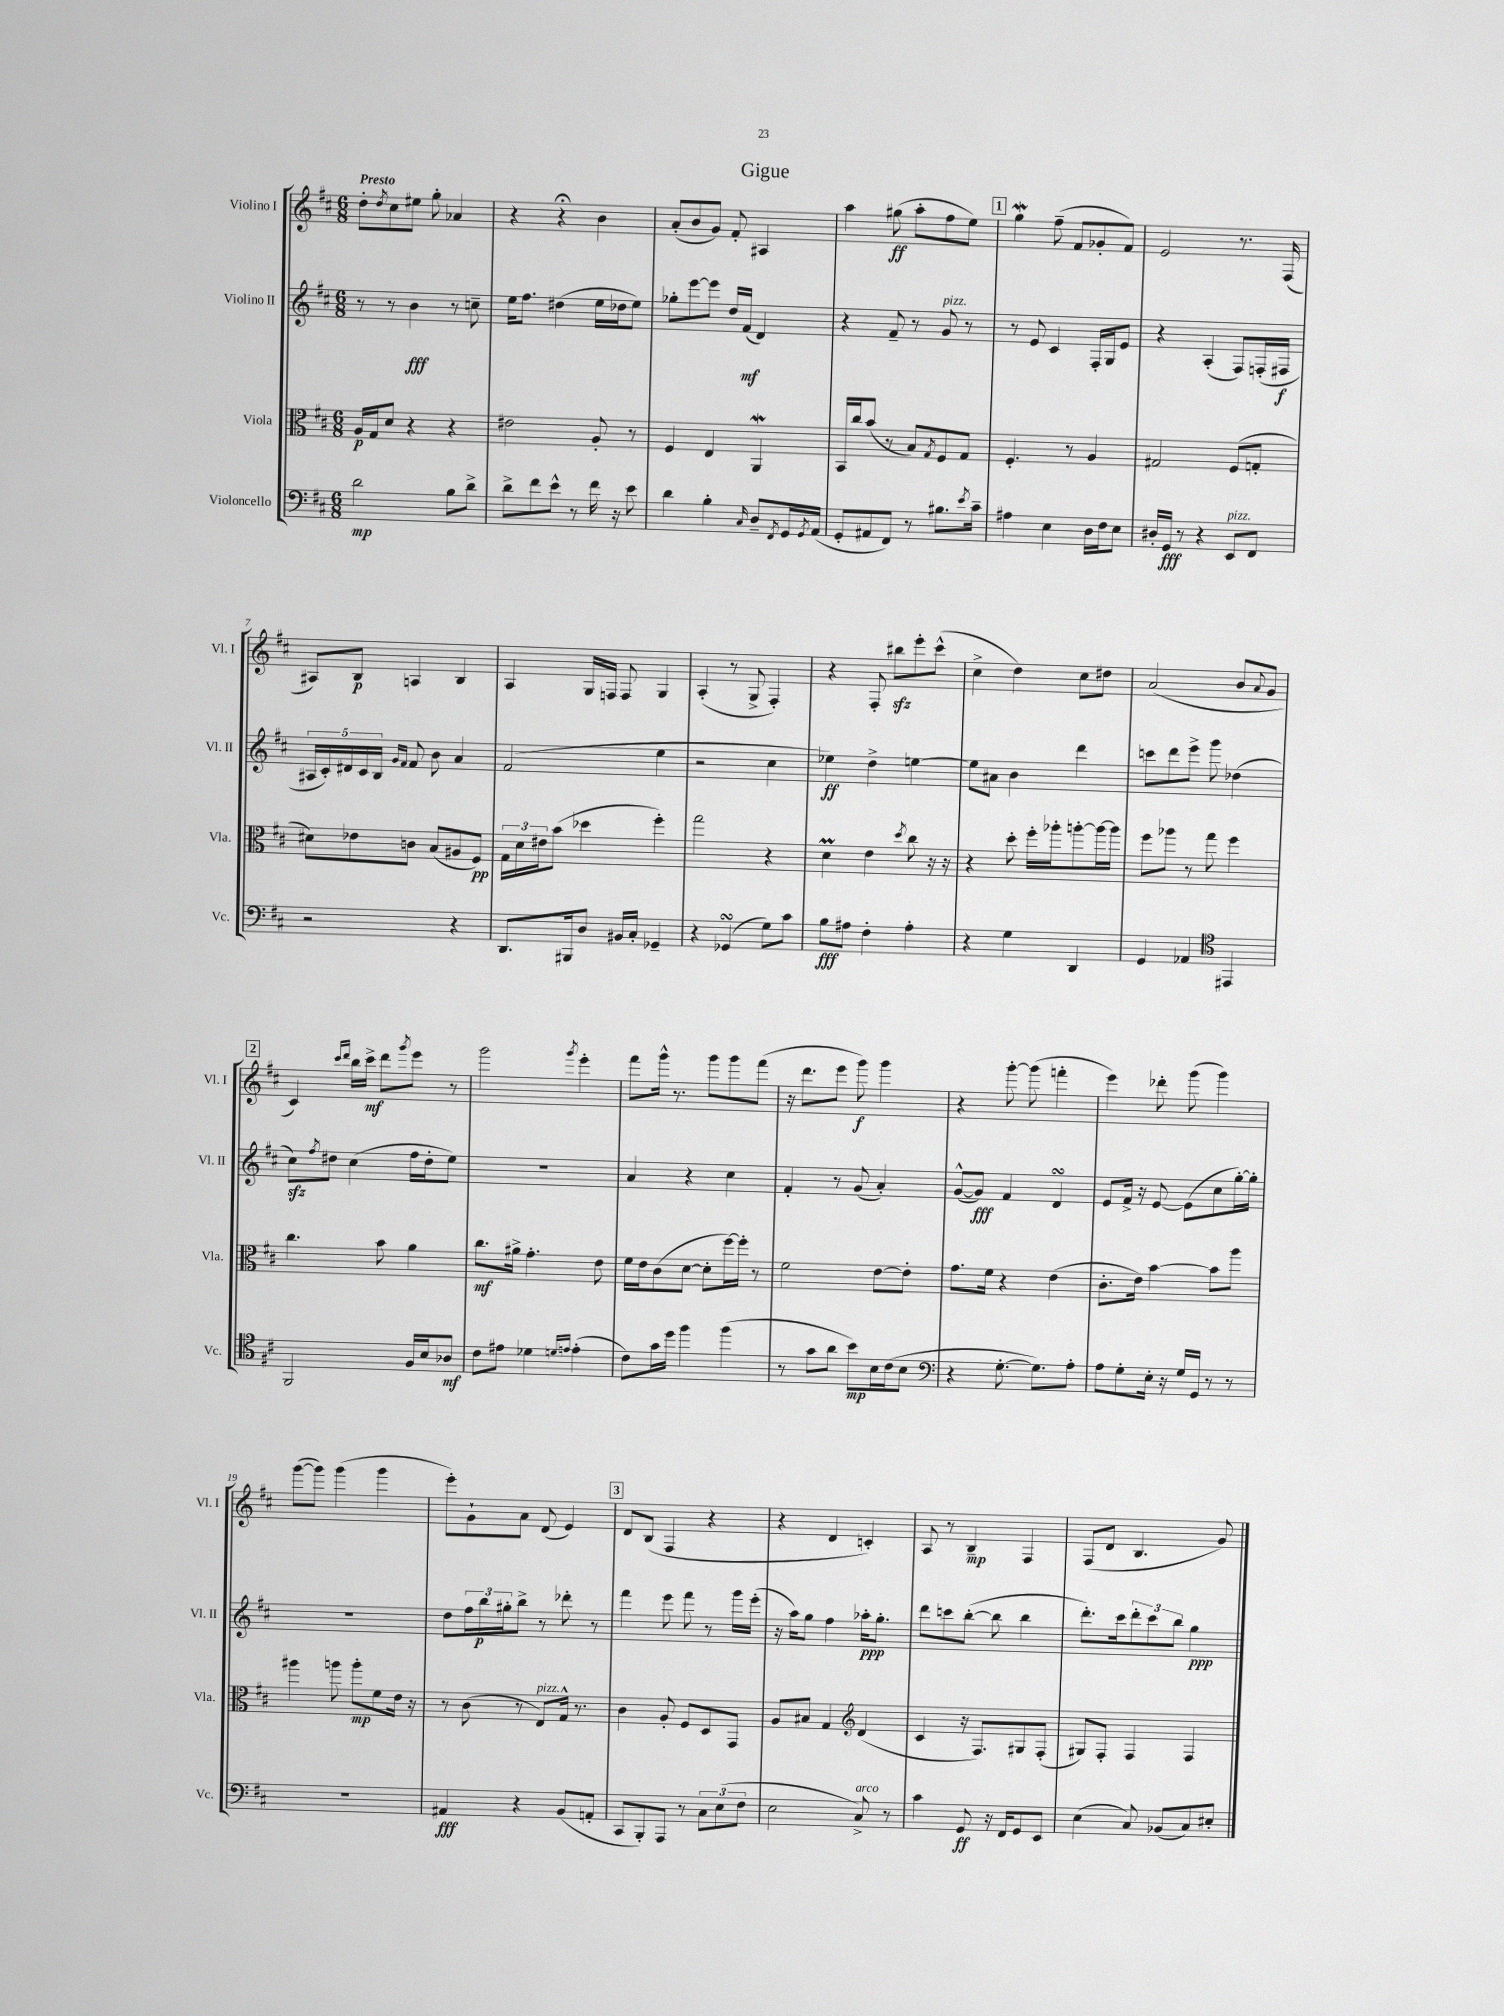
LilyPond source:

\header { title = "Gigue" }
<<
\new StaffGroup <<
\new Staff = "s0" \with { instrumentName = "Violino I" shortInstrumentName = "Vl. I" } {
    \clef treble \key d \major \numericTimeSignature \time 6/8 \tempo "Presto"
    d''8-. \acciaccatura { d''8 } cis''8 eis''8 g''8-. aes'4 |
    r4 r4\fermata b'4 |
    a'8-.( b'8 g'8) fis'8-. ais4 |
    a''4 gis''8\ff( a''8-. fis''8 e''8) |
    \mark \markup { \box "1" } g''4\mordent fis''8--( fis'8 ges'8-. fis'8) |
    e'2 r8. fis16( |
    ais8) b8\p a4 b4 |
    a4 g16 f16 f8 g4 |
    a4-.( r8 g8-> fis4-.) |
    r4 fis8-. bis''8\sfz e'''8-. cis'''8-^( |
    cis''4-> d''4) cis''8 dis''8 |
    a'2( b'8 \appoggiatura { a'8 } g'8 |
    \mark \markup { \box "2" } cis'4) \grace { cis'''16 d'''16 } b''16 cis'''16->\mf d'''8 \acciaccatura { g'''8 } e'''8 r8 |
    g'''2 \acciaccatura { g'''8 } e'''4-. |
    fis'''8 g'''16-^ r8. g'''8 g'''8 fis'''8( |
    r16 d'''8. e'''8 g'''8\f) g'''4 |
    r4 g'''8~-. g'''8( f'''4-. |
    e'''4) des'''8-. g'''8( g'''4) |
    g'''8~( g'''8) g'''4( g'''4 |
    e'''8-.) g'8-! a'8 d'8( e'4) |
    \mark \markup { \box "3" } d'8 b8( fis4 r4 |
    r4 d'4 c'4-.) |
    a8 r8 b4--\mp fis4 |
    fis8( d'8 b4. g'8) \bar "|." |
}
\new Staff = "s1" \with { instrumentName = "Violino II" shortInstrumentName = "Vl. II" } {
    \clef treble \key d \major \numericTimeSignature \time 6/8
    r8 r8 b'4\fff r8 c''8-- |
    e''16 fis''8. dis''4( e''16 des''16 e''8) |
    ges''8-. e'''8~ e'''8 d''16 fis'16\mf( d'4) |
    r4 fis'8-- r8 g'8^\markup { \italic "pizz." } r8 |
    \mark \markup { \box "1" } r8 e'8 cis'4 fis16-. g16 e'8 |
    r4 a4-.( fis8) f16-.( fis16\f |
    \tuplet 5/4 { ais16 cis'16-.) dis'16 cis'16 b16 } \grace { g'16 fis'16 } fis'8 b'8 a'4 |
    fis'2( e''4 |
    r2 cis''4 |
    ees''4\ff) d''4-> e''4~ |
    e''8 ais'8 b'4 d'''4 |
    c'''8 d'''8 e'''8-> g'''8 des''4( |
    \mark \markup { \box "2" } cis''8\sfz) \acciaccatura { fis''8 } dis''8 cis''4( fis''16 dis''16-. e''8) |
    R2. |
    a'4 r4 cis''4 |
    fis'4-. r8 g'8( a'4-.) |
    g'8~-^( g'8\fff) fis'4 d'4\turn |
    e'8 fis'16-> r16 e'8~ e'8( cis''8 g''16~-.) g''16-. |
    R2. |
    d''8 \tuplet 3/2 { fis''16 b''16\p gis''16-. } b''8-> r8 des'''8-. r8 |
    \mark \markup { \box "3" } fis'''4 e'''8 fis'''8 r8 g'''16 e'''16-.( |
    r16 a''16) g''8 fis''4 aes''16-.\ppp g''8.-. |
    d'''8 c'''8 b''8~-.( b''8 b''4 |
    d'''8.-.) cis'''16 \tuplet 3/2 { d'''8-. cis'''8 b''8 } g''4\ppp \bar "|." |
}
\new Staff = "s2" \with { instrumentName = "Viola" shortInstrumentName = "Vla." } {
    \clef alto \key d \major \numericTimeSignature \time 6/8
    a16\p g16 d'8 r4 r4 |
    eis'2 a8-. r8 |
    fis4 e4 a,4\mordent |
    b,16 cis''16 b'8( r8 b8) \acciaccatura { g8 } fis8 g8 |
    \mark \markup { \box "1" } fis4.-. r8 a4 |
    gis2 fis8( g8-. |
    dis'8) ees'8 c'8 b8( ais8 fis8\pp) |
    \tuplet 3/2 { g16 d'16 eis'16 } b'8( des''4 fis''4-.) |
    g''2 r4 |
    d'4\prall e'4 \acciaccatura { d''8 } cis''8 r16 r16 |
    r4 d''8-. fis''16-. aes''16-. a''8~-. a''16~ a''16 |
    fis''8 aes''8 r8 g''8 fis''4 |
    \mark \markup { \box "2" } cis''4. b'8 a'4 |
    cis''8.\mf ais'16-> g'4.-. e'8 |
    fis'16 e'16 cis'8( d'8~ d'8-. fis''16~) fis''16-. r8 |
    fis'2 e'8~ e'8-. |
    g'8. fis'16 r4 e'4( |
    cis'8.-. e'16) b'4~ b'8 a''8 |
    ais''4 a''8 a''8-.\mp fis'8 e'16 r16 |
    r8 cis'8( r8 e8^\markup { \italic "pizz." }) g16-^ r8. |
    \mark \markup { \box "3" } cis'4 a8-. fis8 d8 g,8 |
    a8 bis8 g4 \clef treble d'4( |
    cis'4 r16 fis8.) gis8 fis8-.( |
    gis8) fis8-. fis4 fis4 \bar "|." |
}
\new Staff = "s3" \with { instrumentName = "Violoncello" shortInstrumentName = "Vc." } {
    \clef bass \key d \major \numericTimeSignature \time 6/8
    d'2\mp b8 d'8-> |
    d'8-> fis'8 e'8-^ r8 fis'16 r16 e'8 |
    d'4 b4-. \grace { cis16 } d8-- \acciaccatura { fis,8 } g,16 \acciaccatura { g,8 } a,16( |
    g,8-. ais,8 fis,8) r8 bis8. \acciaccatura { e'8 } cis'16-- |
    \mark \markup { \box "1" } ais4 e4 d16 fis16 e8 |
    dis16-. g,16\fff r8 r4 e,8^\markup { \italic "pizz." } fis,8 |
    r2 r4 |
    d,8. bis,,16 d8 bis,16 cis16-. ges,4-- |
    r4 ges,4\turn( g8) cis'8 |
    b8\fff ais8 fis4-. ais4-. |
    r4 g4 d,4 |
    g,4 aes,4 \clef tenor eis,4 |
    \mark \markup { \box "2" } fis,2 fis16 b16 aes8\mf |
    cis'8 eis'8 des'4 \grace { d'16 e'16 } e'4-.( |
    cis'8) g'16 d''16 fis''4 fis''4( |
    r8 g'8 a'8 b'8\mp) b16 cis'16( b8 |
    \clef bass r4 g8.~-. g8.) a8-. |
    a8 g8-. e16-. r16 g16 g,16 r8 r8 |
    R2. |
    ais,4\fff r4 b,8( a,8-. |
    \mark \markup { \box "3" } cis,8 b,,8-.) a,,8 r8 \tuplet 3/2 { cis8 e8( fis8 } |
    e2 cis8->^\markup { \italic "arco" }) r8 |
    cis'4 g,8\ff r16 fis,16 g,8 e,8 |
    e4( cis8) bes,8( cis8) eis8-. \bar "|." |
}
>>
>>
